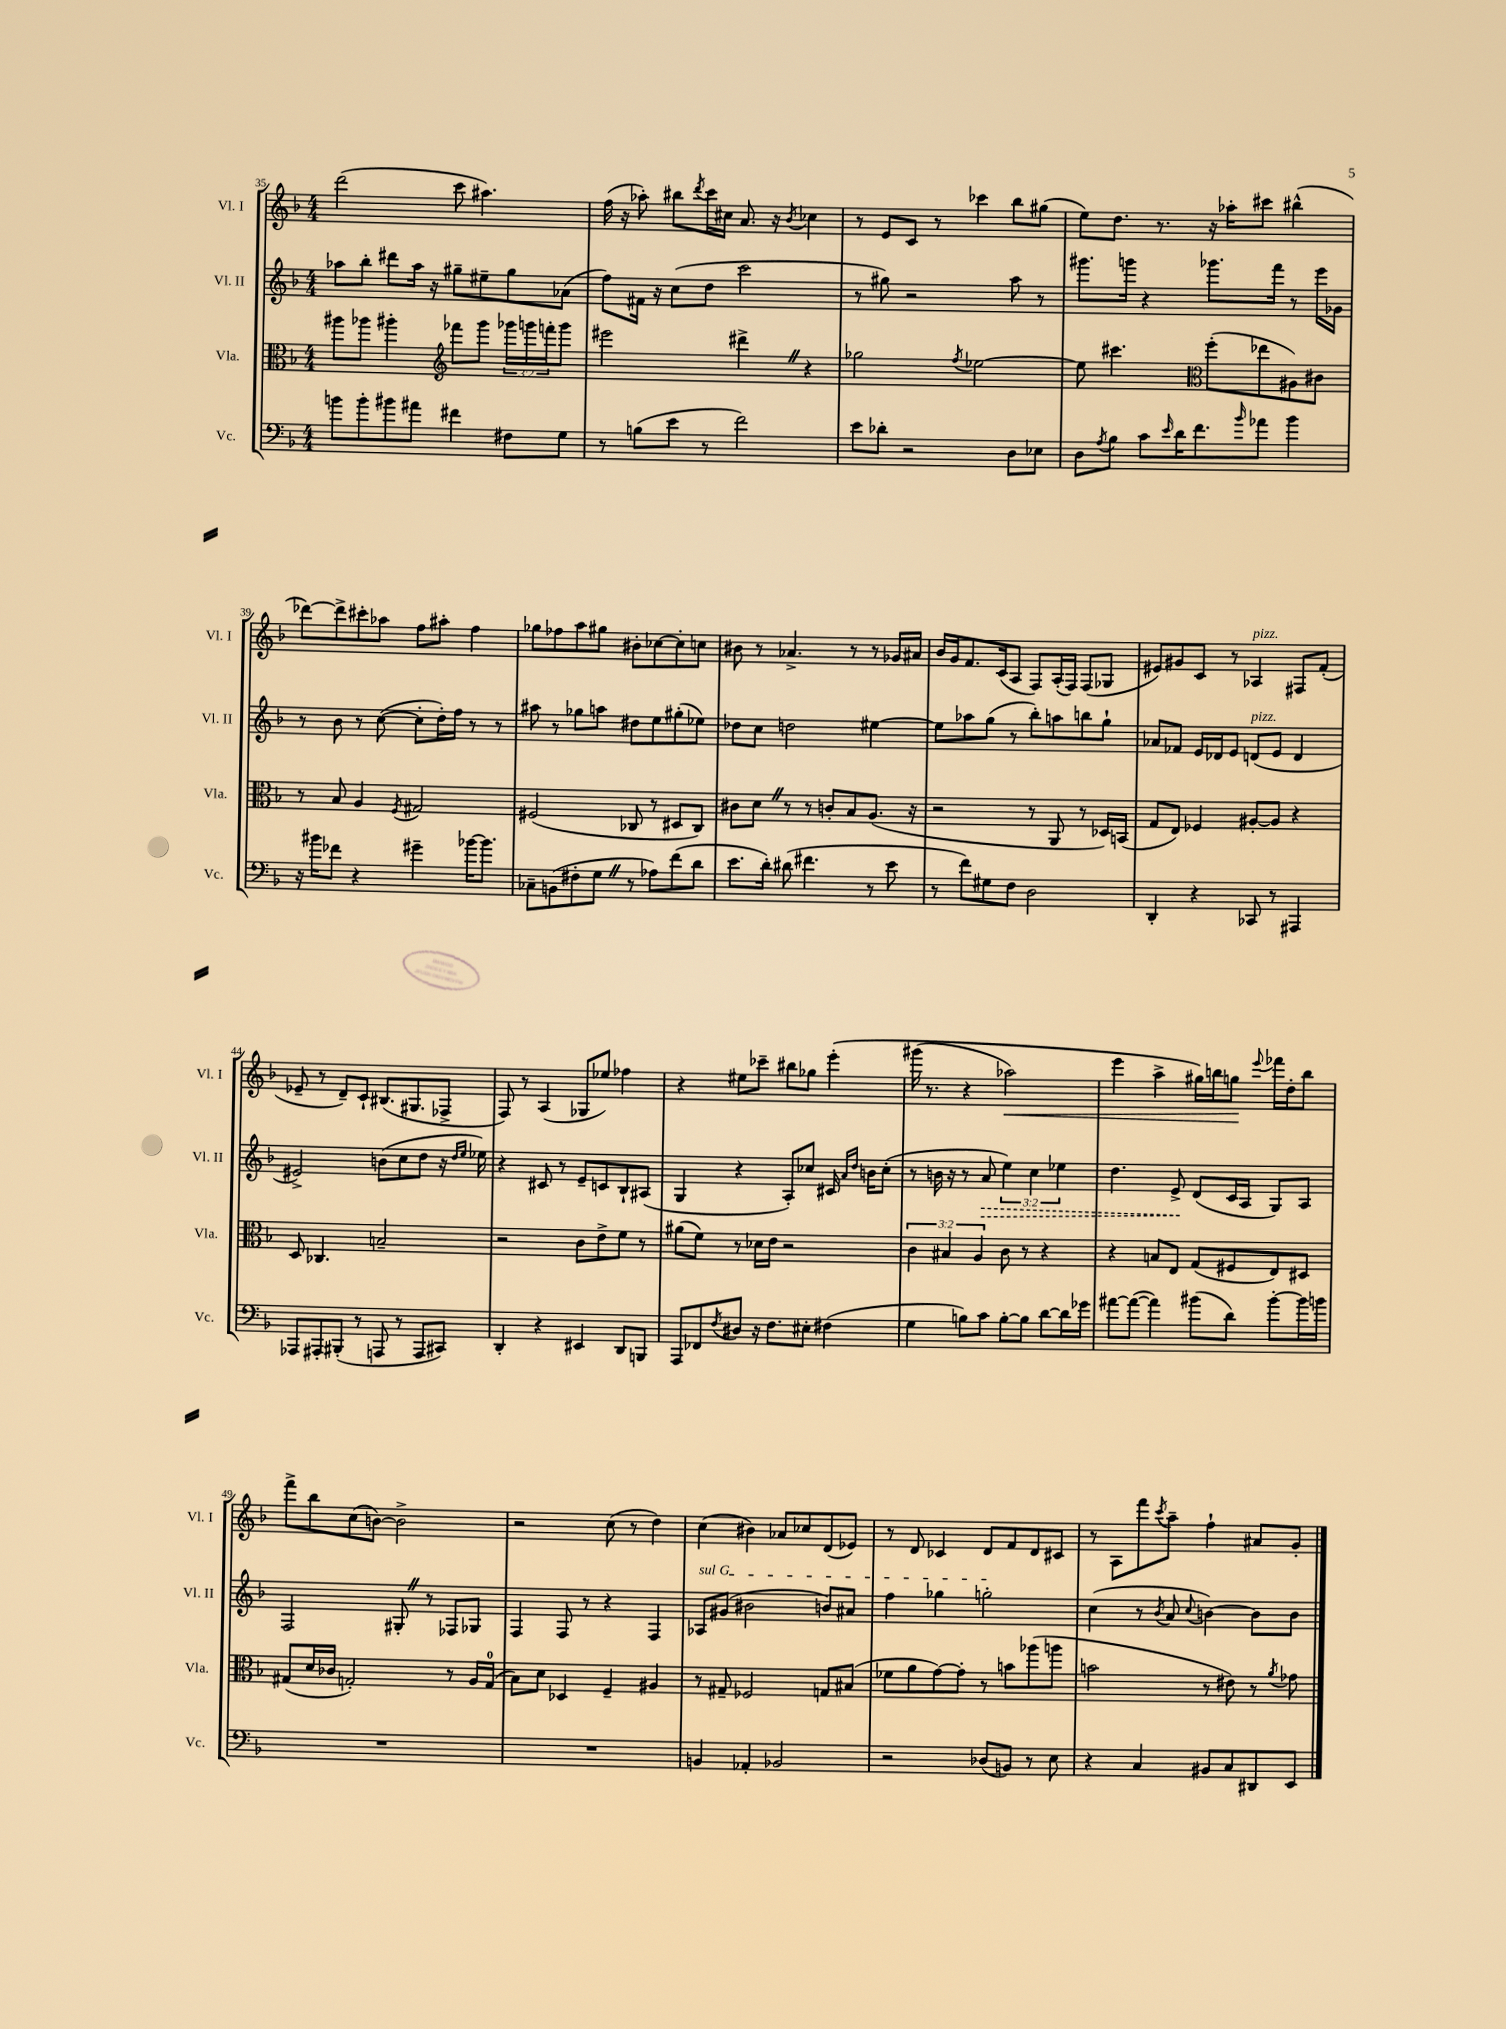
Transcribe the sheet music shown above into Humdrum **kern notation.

**kern	**kern	**kern	**kern
*staff4	*staff3	*staff2	*staff1
*clefF4	*clefC3	*clefG2	*clefG2
*k[b-]	*k[b-]	*k[b-]	*k[b-]
*M4/4	*M4/4	*M4/4	*M4/4
8b	8aa#	8aa-	(2ddd
8b'	8aa-	8bb-'	.
8b#	4aa#'	8ddd#	.
8a#	.	16aa-	.
.	.	16r	.
*	*clefG2	*	*
4f#	8fff-	8gg#~	8ccc
.	8ggg	8ee#~	4.aa#)
8F#	24ggg-	8gg#	.
.	24ggg	.	.
.	24fff'	.	.
8G	8ggg	(8a-	.
=	=	=	=
8r	2eee#	8ff)	(16ff
.	.	.	16r
(8B	.	16f#	8aa-')
.	.	16r	.
8e	.	(8cc	8bb#
.	.	.	8qddd
8r	.	8dd	16ccc
.	.	.	16cc#
2f)	4ddd#^	2ccc	8.a
.	.	.	16r
.	.	.	8qb-
.	4r	.	4cc-
=	=	=	=
8e	2gg-	8r	8r
8d-'	.	8gg#)	8e
2r	.	2r	8c
.	.	.	8r
.	8qff	.	.
.	[2ee-	.	4ccc-
8D	.	8aa	8bb-
8E-	.	8r	(8gg#
=	=	=	=
8D	8ee-]	8.ggg#	8ee)
8qA	.	.	.
8B-	4.ccc#	.	8.dd
.	.	16ggg	.
8c	.	4r	.
.	.	.	8.r
16qqe	.	.	.
16d	.	.	.
8.f	.	.	.
*	*clefC3	*	*
.	(8ff'	8.ggg-	16r
.	.	.	16aa-'
16qqb-	.	.	.
8a-	8ee-	.	8ccc#
.	.	16fff	.
4b-	8A#)	8r	(4bb#^^
.	8c#	16eee	.
.	.	16g-	.
=	=	=	=
16r	8r	8r	[8ddd-)
16b#	.	.	.
8f-	8B-	8b-	8ddd-^]
4r	4A	8r	8ccc#'
.	.	([8cc	8aa-
.	8qF	.	.
4g#~	2G#	8cc']	8ff
.	.	16dd')	8aa#'
.	.	16ff	.
[16b-	.	8r	4ff
8.b-]	.	.	.
.	.	8r	.
=	=	=	=
8C-~	(2F#	8aa#	8gg-
(8BB	.	8r	8ff-
8F#'	.	8gg-	8aa
8G	.	8aa	8gg#
8r	8C-	8dd#	8b#'
8A-)	8r	8ee	[8cc-
(8f	8D#	(8gg#'	8cc-']
8d	8C-)	8ee-)	8cc
=	=	=	=
8.e	8c#	8dd-	8b#
.	8d	8cc	8r
16d')	.	.	.
(8d#	8r	2dd	4.a-^
4.f#	8r	.	.
.	8c'	.	.
.	8B-	.	8r
8r	(8.A	[4ee#	8r
8e	.	.	16g-
.	16r	.	16a#
=	=	=	=
8r	2r	8ee#]	16b-
.	.	.	16g
8f)	.	8aa-	8.f
8G#	.	(8gg	.
.	.	.	(16c
8F	.	8r	8A
2D	8r	8bb-')	8F)
.	8AA	8aa	(16A'
.	.	.	16F)
.	8r	8bb	(8F
.	16D-)	8gg`	8G-
.	(16BB	.	.
=	=	=	=
4DD'	8G	8a-	8e#)
.	8E)	8f-	8g#
4r	4F-	16e	8c
.	.	16d-	.
.	.	8e	8r
8CC-	[8A#'	(8d	4A-
8r	8A#]	8e	.
4AAA#	4r	4d	8F#
.	.	.	(8f'
=	=	=	=
8AAA-	8D	2e#^)	8e-~
8AAA#'	4.C-	.	8r
(8BBB#'	.	.	8d~)
8r	.	.	8c`
8AAA	2B~	(8b	(8.B#
8r	.	8cc	.
.	.	.	8.G#
8AAA	.	8dd	.
8CC#)	.	16r	8F-^
.	.	16qqdd	.
.	.	16qqee	.
.	.	16ee-)	.
=	=	=	=
4DD'	2r	4r	8F)
.	.	.	8r
4r	.	8c#	(4A
.	.	8r	.
4EE#	8c	8e~	8G-
.	8e^	8c	8ee-)
8DD	8f	8B-`	4ff-
8BBB	8r	(8A#	.
=	=	=	=
8AAA	(8a#	4G	4r
8FF-	8f)	.	.
8qF	.	.	.
8D#	8r	4r	8ee#
16r	16d-	.	8ccc-~
8.F	16e	.	.
.	2r	8A')	8bb#
8E#'	.	8cc-	8gg-
(4F#	.	16c#	&(4eee'
.	.	16qqa	.
.	.	16qqdd	.
.	.	16b	.
.	.	(8cc-'	.
=	=	=	=
4G	6c	8r	(16ggg#
.	.	.	8.r
.	.	16b	.
.	6B#	.	.
.	.	16r	.
8B)	.	8r	4r
.	6A	.	.
8c	.	8a	.
[8B'	8c	6ee)	2aa-)
8B]	8r	.	.
.	.	6cc	.
[8d	4r	.	.
.	.	6ee-	.
16d]	.	.	.
16g-	.	.	.
=	=	=	=
[8a#	4r	4.dd	4eee
(8a#_	.	.	.
4a#])	8B	.	4aa^
.	8E	8e^	.
(8b#	(8G	(8d	16gg#&)
.	.	.	16bb
8d)	8F#	16c	8gg
.	.	16A	.
.	.	.	8qqeee
[8b#'	8E)	8G)	16fff-
.	.	.	16dd'
16b#]	8D#	8A	8bb
16b	.	.	.
=	=	=	=
1r	(8G#	2F	8fff^
.	16d	.	8bb-
.	16c-	.	.
.	2G')	.	(8cc
.	.	.	[8b)
.	.	8G#'	2b^]
.	.	8r	.
.	8r	8F-	.
.	16A	8G-	.
.	(16G	.	.
=	=	=	=
1r	8B-)	4F	2r
.	8d	.	.
.	4D-	8F	.
.	.	8r	.
.	4F~	4r	(8cc
.	.	.	8r
.	4A#	4F	4dd)
=	=	=	=
4BB	8r	8A-	(4cc
.	8G#~	(8g#	.
4AA-'	2F-	2b#	4b#)
2BB-	.	.	8a-
.	.	.	8cc-
.	8G	8b)	(8d
.	(8B#	8a#	8e-)
=	=	=	=
2r	8f-	4ff	8r
.	8a	.	8d
.	[8g)	4gg-	4c-
.	8g']	.	.
(8D-	8r	2gg'	8d
8BB)	8b	.	8f
8r	(8aa-	.	8d
8E	8aa	.	8c#
=	=	=	=
4r	2b	(4cc	8r
.	.	.	8A
4C	.	8r	8fff
.	.	8qb-	8qccc
.	.	8a	8aa~
.	.	8qqcc	.
8BB#	8r	[4b)	4ff`
8C	8e#)	.	.
8DD#	8r	8b]	8a#
.	8qa	.	.
8EE	8g-	8b	8g'
==	==	==	==
*-	*-	*-	*-
